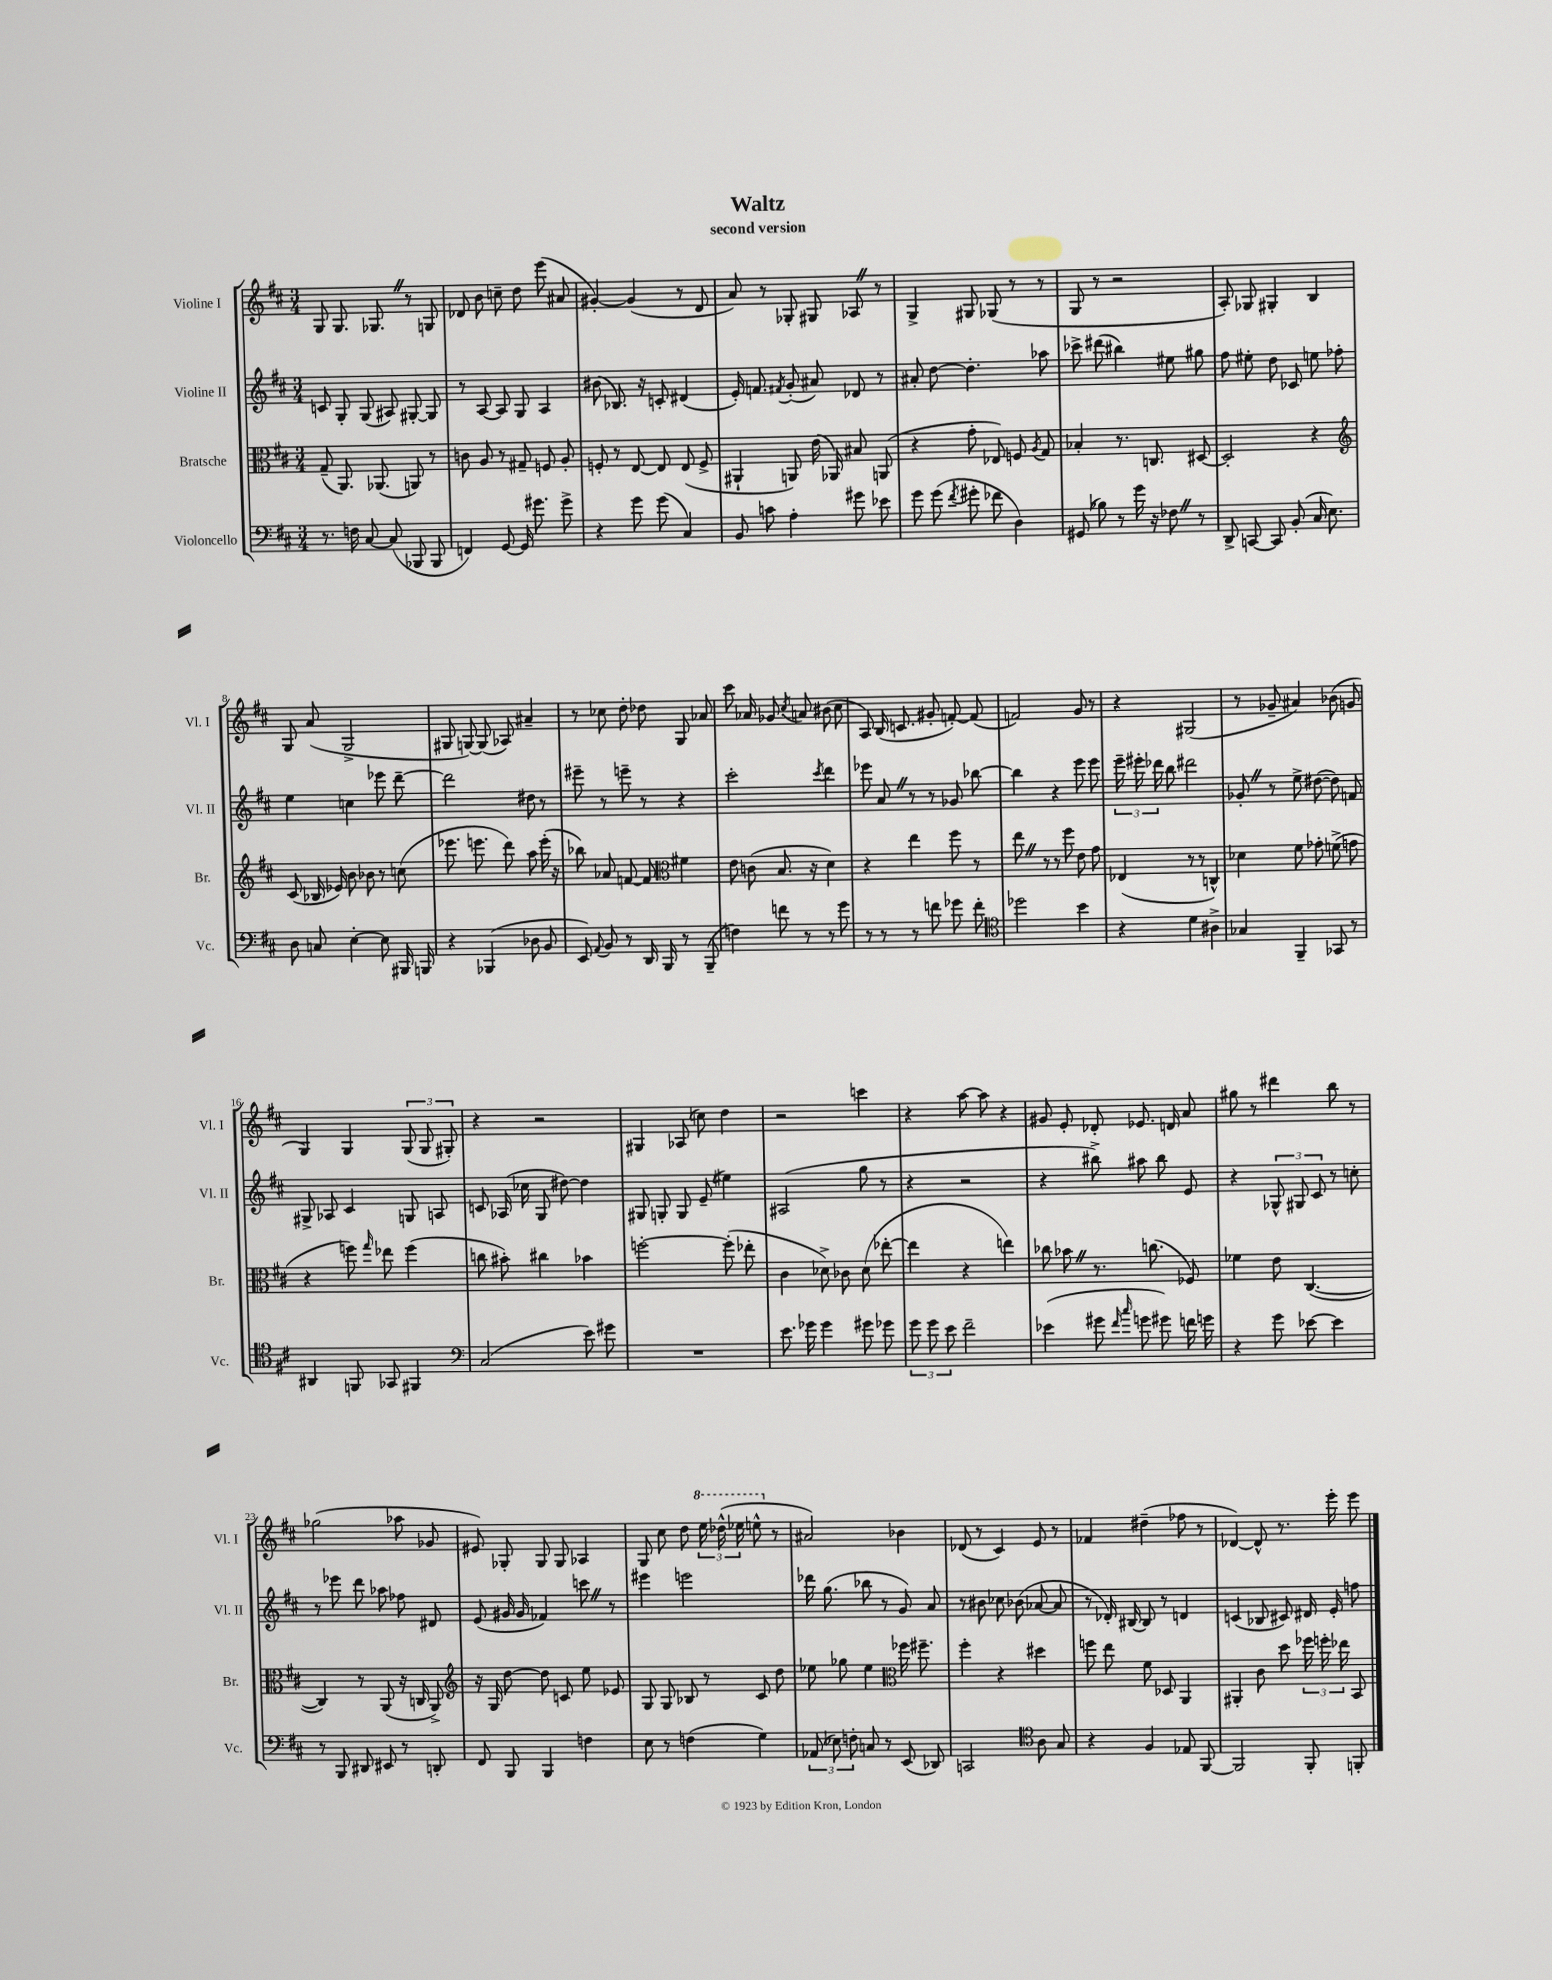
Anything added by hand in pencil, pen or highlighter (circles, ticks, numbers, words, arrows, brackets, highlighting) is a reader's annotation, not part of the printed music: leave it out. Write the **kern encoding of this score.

**kern	**kern	**kern	**kern
*staff4	*staff3	*staff2	*staff1
*clefF4	*clefC3	*clefG2	*clefG2
*k[f#c#]	*k[f#c#]	*k[f#c#]	*k[f#c#]
*M3/4	*M3/4	*M3/4	*M3/4
8.r	(8G~/	8c/	8G/
.	8.AA/)	8G'/	8.G/
16F\	.	.	.
[8C#/	.	(8G/	.
.	(8.AA-/	.	8.G-/
(8C#/]	.	8A#/)	.
8BBB-/	8AA/)	[8G#'/	8r
8BBB-/	8r	8G#/]	8G/
=	=	=	=
4FF/)	8c\	8r	8d-/
.	8A/	[8A/	8b\
[8GG/	8r	8A/]	8cc~\
16GG/]	8G#~/	8G/	8dd\
8.g#\	.	.	.
.	8F/	4A/	(8eee\
8g#^\	8A'/	.	8a#/
=	=	=	=
4r	8F'/	(8b#\	[4g#'/)
.	8r	8.B-/)	.
8g\	[8E/	.	(4g#/]
.	.	16r	.
(8g\	8E/]	8c'/	.
4C#/)	(8E/	(4d#/	8r
.	8F^/	.	8d/
=	=	=	=
8BB/	4AA#`/	16e'/)	8a/)
.	.	8.f/	.
8c\	.	.	8r
.	.	8qf#/	.
4A'\	8AA/)	(8g'/	8G-'/
.	(16e\	8a#/)	8G#/
.	16AA-/)	.	.
8g#\	8B#/	8d-/	8A-/
8e-\	(8AA/	8r	8r
=	=	=	=
8g\	4r	8a#'/	4G^/
(8g\	.	[8dd\	.
8qf#/	.	.	.
8g#'\	8g'\	4.dd'\]	8G#/
8f-\	8E-/)	.	(8G-/
4D\)	8F/	.	8r
.	8qA/	.	.
.	8G/	8aa-\	8r
=	=	=	=
(8GG#/	4B-'/	8ccc-^\	8G/
8B-\)	.	(8ddd#\	8r
8r	8.r	4bb#\)	2r
16g\	.	.	.
16r	8.C/	.	.
8F-\	.	8ee#\	.
8r	[8D#/	8gg#\	.
=	=	=	=
8DD^/	2D#'/]	8ff#\	8A'/)
[8CC/	.	8ee#'\	8G-/
8CC/]	.	8dd\	4G#'/
(8BB'/	.	8c-/	.
16C#/	4r	8ee\	4B/
8.E\)	.	.	.
.	.	8ff-'\	.
=	=	=	=
*	*clefG2	*	*
8D\	(8c#/	4ee\	8G/
8C/	16B-/	.	(8a/
.	16e-/)	.	.
[4E'\	8b\	4cc\	2G^/
.	8b-\	.	.
8E\]	8r	8eee-\	.
16BBB#/	(8cc\	[8ddd~\	.
16BBB/	.	.	.
=	=	=	=
4r	8.eee-\	2ddd\]	8G#/
.	.	.	[8G/)
.	8.eee\	.	.
(4BBB-/	.	.	(8G/]
.	8ddd\)	.	8A-/)
8D-\	8aa\	8dd#\	4a#~/
8BB/	(16eee'\	8r	.
.	16r	.	.
=	=	=	=
8EE/)	8bb-\)	8eee#~\	8r
8qqAA/	.	.	.
8BB/	8a-/	8r	8cc-\
8r	[8f/	8eee~\	8dd'\
16DD/	8f/]	8r	8dd-\
16BBB/	.	.	.
*	*clefC3	*	*
8r	4f#\	4r	8G/
(8BBB~/	.	.	8a-/
=	=	=	=
4F\)	8e\	2ccc#'\	8ccc#\
.	(8c\	.	16a-/
.	.	.	8.g-/
8f\	8.B/	.	.
.	.	.	8qcc#/
8r	.	.	8a/
.	16r	.	.
.	.	8qccc#/	.
8r	4d\)	4ddd\	(8b#\
8g\	.	.	8cc#\
=	=	=	=
8r	4r	8eee-\	8A/)
8r	.	8a/	(16B/
.	.	.	8.c/
8r	4ee\	8r	.
8f\	.	8r	8g#'/
8g-\	8ff#\	8g-/	[8f'/)
8f'\	8r	[8bb-\	(8f/]
=	=	=	=
*clefC4	*	*	*
2dd-\	8ee\	4bb-\]	2f/)
.	8r	.	.
.	8r	4r	.
.	8ff#\	.	.
4b\	8e\	8eee\	8g/
.	8g\	8eee\	8r
=	=	=	=
4r	(4E-/	24eee~\	4r
.	.	24eee#'\	.
.	.	24ddd-\	.
.	.	8bb\	.
4d\	8r	2ddd#\	(2G#/
.	8r	.	.
4A#^\	4C^^/)	.	.
=	=	=	=
4G-/	4d-\	8g-'/	8r
.	.	8r	8g-~/
4FF#~/	8f#\	8ee^\	4a#/)
.	8g-'\	([8dd#\	.
8GG-/	(8f^\	8dd#\])	(8b-\
8r	8g\	8f/	8g/
=	=	=	=
4AA#/	4r	8G#^/	4G/)
.	.	8A-/	.
8FF/	8ff\)	4c#/	4G/
.	16qqgg/	.	.
8GG-/	8ee-\	.	.
4FF#/	(4ff\	8G/	(12G/
.	.	.	12G/
.	.	8A/	.
.	.	.	12G#'/)
=	=	=	=
*clefF4	*	*	*
(2C#/	8cc\	8c/	4r
.	8b#'\)	(16A-/	.
.	.	16cc-\	.
.	4cc#\	8G/	2r
.	.	[8dd#\)	.
8e\)	4b-\	4dd#\]	.
8g#\	.	.	.
=	=	=	=
2.r	[2ff'\	8G#/	4G#/
.	.	8G'/	.
.	.	8G/	(8A-/
.	.	(8e~/	8cc\)
.	(8ff'\]	4ee#\)	4dd\
.	8ee-'\	.	.
=	=	=	=
8.e\	4c#\	(2A#/	2r
16g-\	.	.	.
4g-\	8d-^\)	.	.
.	8c-\	.	.
8g#\	(8d-\	8gg\	4ccc\
8g-\	[8ee-'\	8r	.
=	=	=	=
12g\	4ee-\]	4r	4r
12g\	.	.	.
12e\	.	.	.
2f#~\	4r	2r	[8aa\
.	.	.	8aa\]
.	4ee\)	.	4r
=	=	=	=
(4e-\	8cc-\	4r	8g#/
.	8b-\	.	8e'/
8g#\	8.r	8bb#^\)	8d-'/
16qqf#/	.	.	.
16qqcc#/	.	.	.
8g\	.	8aa#\	8.e-/
.	(8.cc\	.	.
8g#\)	.	8bb#\	.
.	.	.	16d/
16f\	8F-/)	8e/	8a/
16g\	.	.	.
=	=	=	=
4r	4f-\	4r	8gg#\
.	.	.	8r
8g\	8e\	12G-^^/	4ddd#\
.	.	12G#/	.
[8e-\	([4.C#/	.	.
.	.	12c#/	.
4e-\]	.	8r	8bb\
.	.	8cc'\	8r
=	=	=	=
8r	4C#/])	8r	(2gg-\
8BBB/	.	8eee-\	.
8DD#/	8r	8ddd\	.
8EE#/	(8AA/	8aa-\	.
8r	16r	8ff-\	8aa-\
.	16C/	.	.
8DD'/	8AA^/)	8d#/	8g-/
=	=	=	=
*	*clefG2	*	*
8FF#/	16r	(8e/	8e#/)
.	16G/	.	.
8BBB/	[8dd\	16g#/	8G-'/
.	.	16g#/	.
4BBB/	8dd\]	4f-/)	8G-/
.	8c/	.	8G-/
4F\	8ee\	8ccc\	4A-/
.	8e-/	8r	.
=	=	=	=
8E\	8G/	4eee#\	8G/
8r	8G/	.	8cc#\
(4F\	8B-/	2eee\	8dd\
.	8r	.	24eee\
.	.	.	(24ddd-^^\
.	.	.	24eee-\
4G\)	8c#/	.	8eee^^\
.	8dd\	.	8r
=	=	=	=
(12AA-/	8ee-\	16ddd-\	2a#/)
.	.	(8.gg\	.
12E-\)	.	.	.
.	8gg-\	.	.
12F'\	.	.	.
8C/	4ee-\	8bb-\	.
8r	.	8r	.
*	*clefC3	*	*
(8EE/	16ff-\	8g/)	4b-\
.	8.ff#~\	.	.
8DD-/)	.	8a/	.
=	=	=	=
2CC/	4ff#'\	8r	(8d-/
.	.	8b#\	8r
.	4r	8cc-\	4c#/)
.	.	(8b-\	.
*clefC4	*	*	*
8A\	4dd#\	[8a-/	8e/
8G/	.	8a-/]	8r
=	=	=	=
4r	8ff\	8r	4f-/
.	8ee\	16d-'/)	.
.	.	[16B#/	.
4F#/	8f#\	8B#/]	(4dd#~\
.	8D-/	8r	.
8E-/	4AA/	4d/	8ff-\
[8FF#/	.	.	8r
=	=	=	=
2FF#/]	4AA#'/	(4c/	[4d-/)
.	8c#\	8B-/	8d-^^/]
.	8dd\	8c#/)	8.r
8FF#'/	24ff-\	16d#/	.
.	24ff'\	.	.
.	.	16e'/	16eee'\
.	24ee-\	.	.
8FF'/	8BB/	8ff\	8eee\
==	==	==	==
*-	*-	*-	*-
